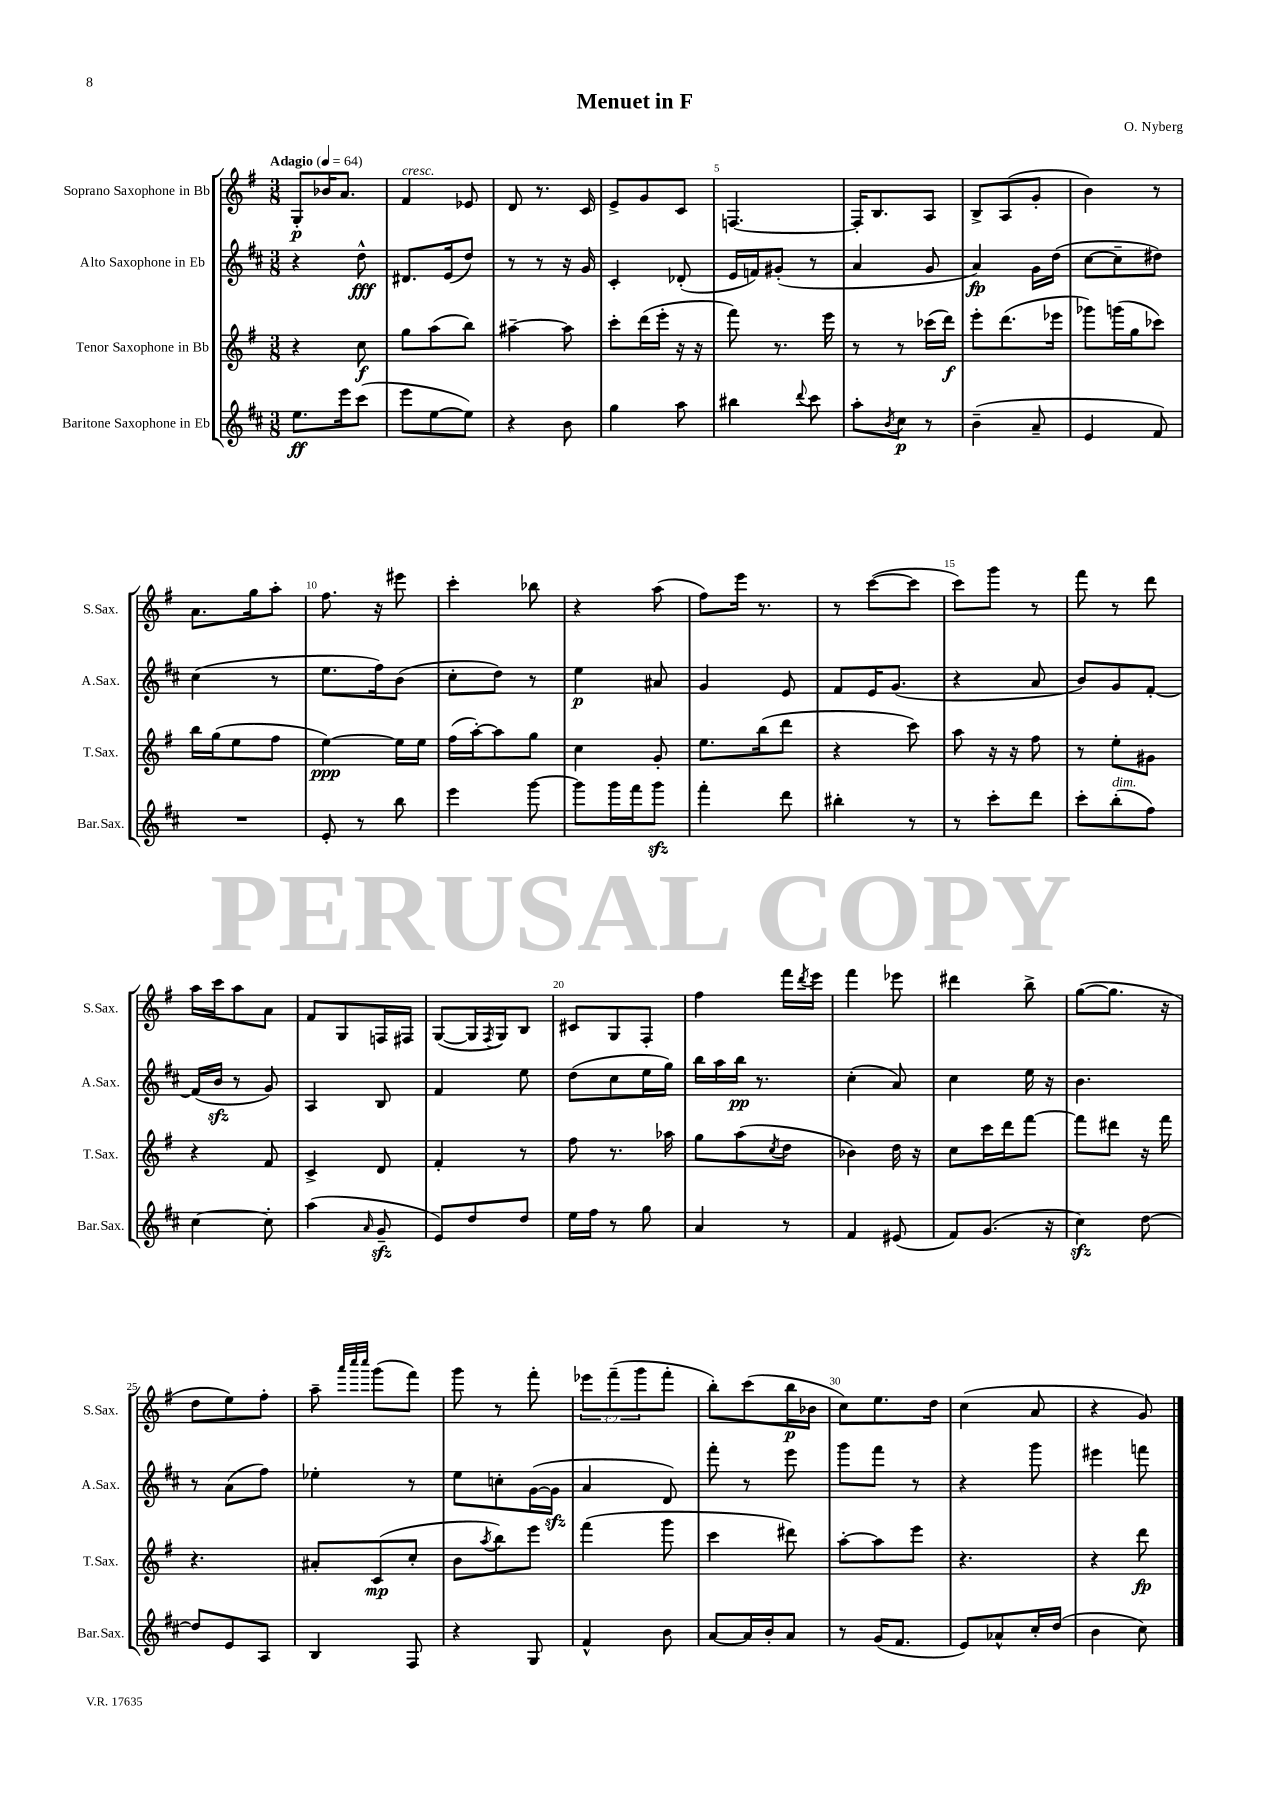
\header { title = "Menuet in F" composer = "O. Nyberg" }
<<
\new StaffGroup <<
\new Staff = "s0" \with { instrumentName = "Soprano Saxophone in Bb" shortInstrumentName = "S.Sax." } {
    \clef treble \key g \major \numericTimeSignature \time 3/8 \override Staff.TupletNumber.text = #tuplet-number::calc-fraction-text \tempo "Adagio" 4 = 64
    g8-.\p bes'16 a'8. |
    fis'4^\markup { \italic "cresc." } ees'8 |
    d'8 r8. c'16 |
    e'8-> g'8 c'8 |
    f4.~ |
    f16-. b8. a8 |
    b8-> a8( g'8-. |
    b'4) r8 |
    a'8. g''16 a''8-. |
    fis''8. r16 eis'''8 |
    c'''4-. bes''8 |
    r4 a''8( |
    fis''8) e'''16 r8. |
    r8 c'''8~( c'''8 |
    c'''8) g'''8 r8 |
    fis'''8 r8 d'''8 |
    a''16 c'''16 a''8 a'8 |
    fis'8 g8 f16 fis16 |
    g8~( g16 \acciaccatura { fis8 } g16) b8 |
    cis'8 g8 fis8-. |
    fis''4 fis'''16 \acciaccatura { d'''8 } e'''16 |
    fis'''4 ees'''8 |
    dis'''4 b''8-> |
    g''8~( g''8. r16 |
    d''8 e''8) fis''8-. |
    a''8-- \grace { a'''32 c''''32 c''''32 } g'''8( fis'''8) |
    g'''8 r8 fis'''8-. |
    \tuplet 3/2 { ees'''8 fis'''8--( g'''8 } fis'''8-. |
    b''8-.) c'''8( b''16\p bes'16 |
    c''8) e''8. d''16 |
    c''4( a'8 |
    r4 g'8) \bar "|." |
}
\new Staff = "s1" \with { instrumentName = "Alto Saxophone in Eb" shortInstrumentName = "A.Sax." } {
    \clef treble \key d \major \numericTimeSignature \time 3/8
    r4 d''8-^\fff |
    dis'8. e'16( d''8) |
    r8 r8 r16 g'16 |
    cis'4-. des'8-.( |
    e'16 f'16) gis'8-.( r8 |
    a'4 g'8 |
    a'4\fp) g'16 d''16( |
    cis''8~ cis''8-- dis''8) |
    cis''4( r8 |
    e''8. fis''16) b'8( |
    cis''8-. d''8) r8 |
    e''4\p ais'8 |
    g'4 e'8 |
    fis'8 e'16 g'8.( |
    r4 a'8 |
    b'8) g'8 fis'8~-. |
    fis'16( b'16\sfz r8 g'8) |
    a4 b8 |
    fis'4 e''8 |
    d''8( cis''8 e''16 g''16) |
    b''16 a''16 b''16\pp r8. |
    cis''4-.( a'8) |
    cis''4 e''16 r16 |
    b'4. |
    r8 a'8( fis''8) |
    ees''4-. r8 |
    e''8 c''8-. g'16~( g'16\sfz |
    a'4 d'8) |
    fis'''8-. r8 e'''8 |
    g'''8 fis'''8 r8 |
    r4 g'''8 |
    eis'''4 f'''8 \bar "|." |
}
\new Staff = "s2" \with { instrumentName = "Tenor Saxophone in Bb" shortInstrumentName = "T.Sax." } {
    \clef treble \key g \major \numericTimeSignature \time 3/8
    r4 c''8\f |
    g''8 a''8( b''8) |
    ais''4~-- ais''8 |
    c'''8-. d'''16( e'''16-. r16 r16 |
    fis'''8) r8. e'''16 |
    r8 r8 ces'''16( d'''16\f) |
    e'''8-. d'''8.( ees'''16 |
    ges'''8) g'''16( g''16 ces'''8) |
    b''16 g''16( e''8 fis''8 |
    e''4~\ppp) e''16 e''16 |
    fis''16( a''16~-.) a''8 g''8 |
    c''4 g'8-. |
    e''8. b''16( d'''8 |
    r4 c'''8) |
    a''8 r16 r16 fis''8 |
    r8 e''8-. gis'8 |
    r4 fis'8 |
    c'4-> d'8 |
    fis'4-. r8 |
    fis''8 r8. aes''16 |
    g''8 a''8( \acciaccatura { c''8 } d''8 |
    bes'4) d''16 r16 |
    c''8 c'''16 d'''16 fis'''8~ |
    fis'''8 dis'''8 r16 fis'''16 |
    r4. |
    ais'8-. c'8\mp( c''8-. |
    b'8 \acciaccatura { a''8 } b''8) e'''8 |
    fis'''4( g'''8 |
    c'''4 dis'''8) |
    a''8~-. a''8 e'''8 |
    r4. |
    r4 d'''8\fp \bar "|." |
}
\new Staff = "s3" \with { instrumentName = "Baritone Saxophone in Eb" shortInstrumentName = "Bar.Sax." } {
    \clef treble \key d \major \numericTimeSignature \time 3/8
    e''8.\ff e'''16 cis'''8( |
    e'''8 e''8~ e''8) |
    r4 b'8 |
    g''4 a''8 |
    bis''4 \appoggiatura { d'''8 } cis'''8 |
    a''8-. \acciaccatura { b'8 } cis''8\p r8 |
    b'4--( a'8-- |
    e'4 fis'8) |
    R4. |
    e'8-. r8 b''8 |
    e'''4 g'''8~ |
    g'''8 g'''16 fis'''16 g'''8\sfz |
    fis'''4-. d'''8 |
    bis''4-. r8 |
    r8 cis'''8-. d'''8 |
    cis'''8-. b''8-.^\markup { \italic "dim." }( fis''8) |
    cis''4~ cis''8-. |
    a''4( \grace { a'16 } g'8--\sfz |
    e'8) d''8 d''8 |
    e''16 fis''16 r8 g''8 |
    a'4 r8 |
    fis'4 eis'8( |
    fis'8) g'8.( r16 |
    cis''4\sfz) d''8~ |
    d''8 e'8 a8 |
    b4 fis8 |
    r4 g8 |
    fis'4-^ b'8 |
    a'8~ a'16 b'16-. a'8 |
    r8 g'16( fis'8. |
    e'8) aes'8-^ cis''16-. d''16( |
    b'4 cis''8) \bar "|." |
}
>>
>>
\layout { \context { \Score \override BarNumber.break-visibility = ##(#f #t #t) barNumberVisibility = #(every-nth-bar-number-visible 5) } }
